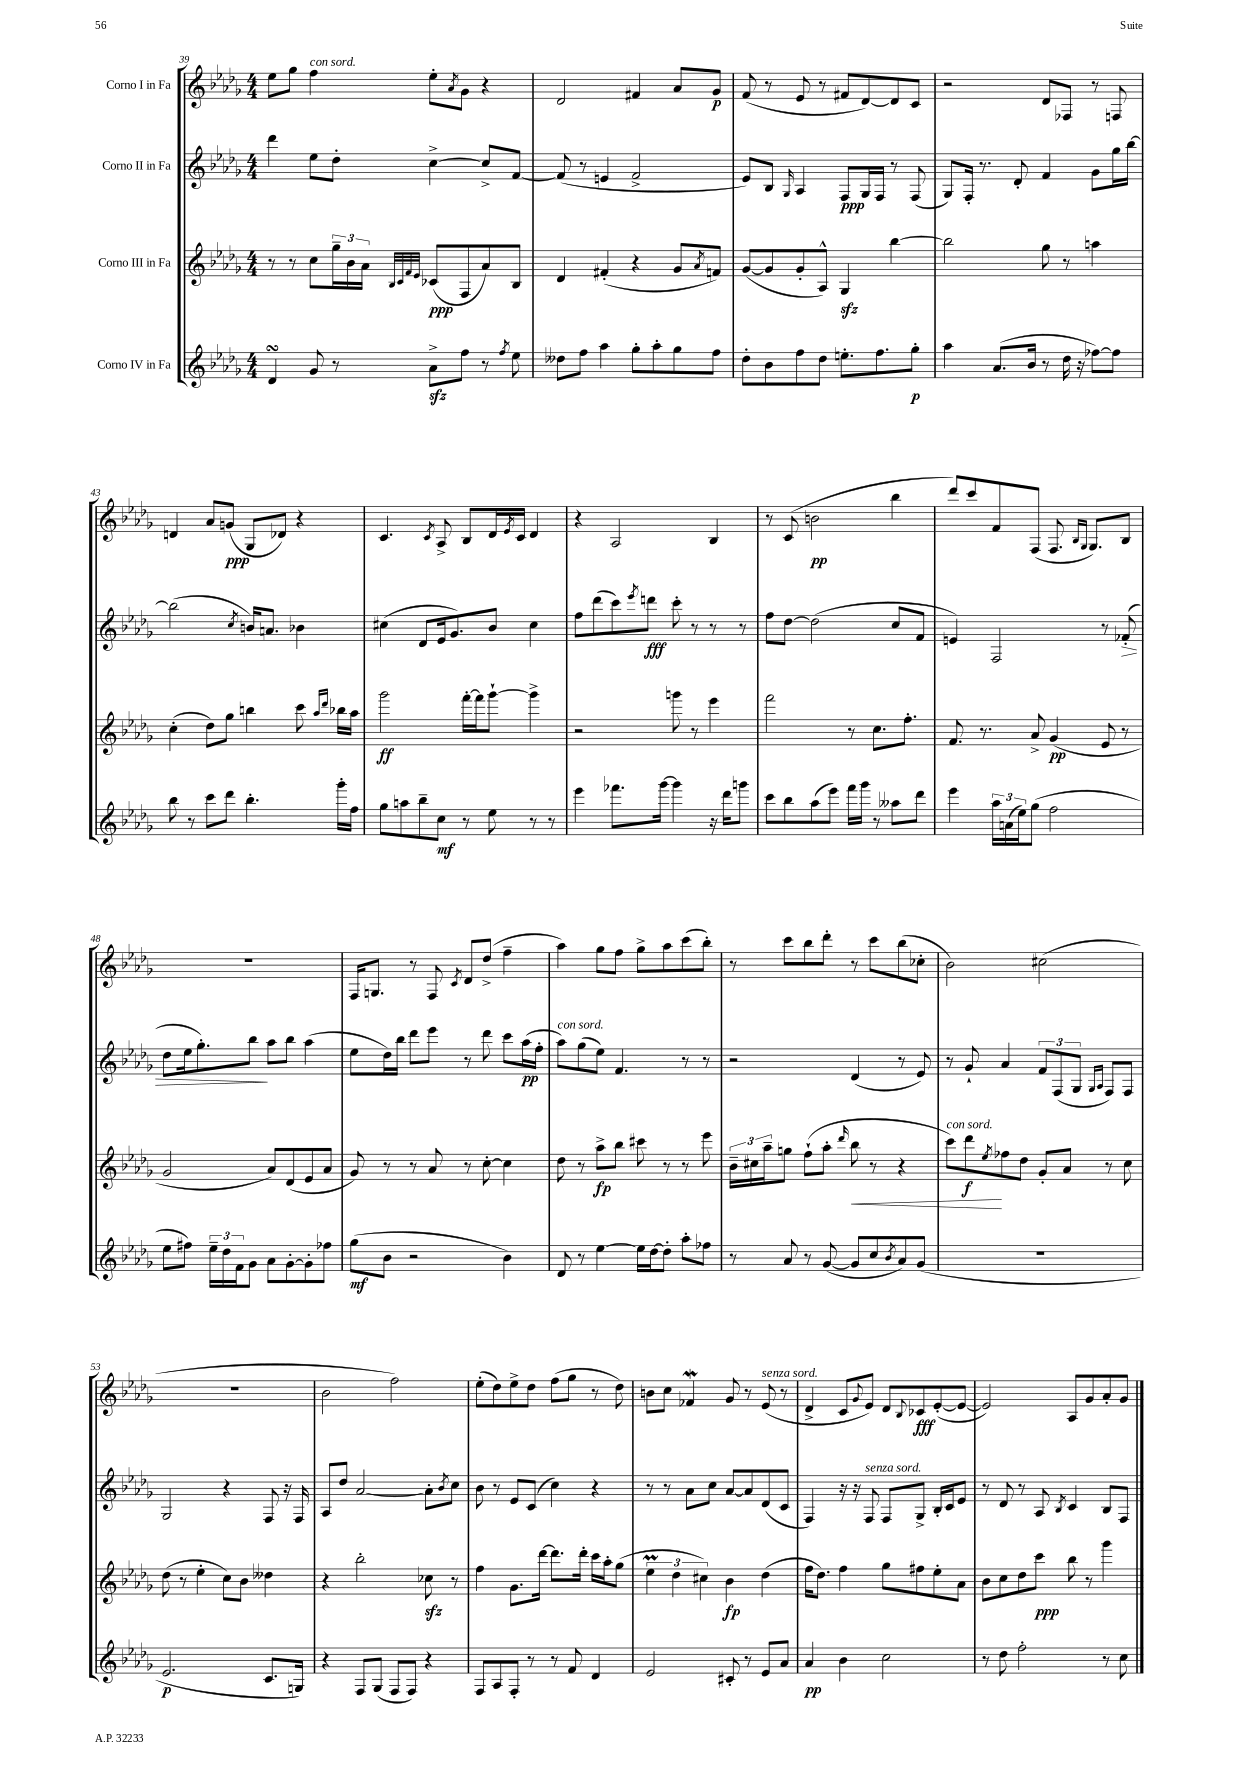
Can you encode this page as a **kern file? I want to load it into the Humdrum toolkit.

**kern	**kern	**kern	**kern
*staff4	*staff3	*staff2	*staff1
*clefG2	*clefG2	*clefG2	*clefG2
*k[b-e-a-d-g-]	*k[b-e-a-d-g-]	*k[b-e-a-d-g-]	*k[b-e-a-d-g-]
*M4/4	*M4/4	*M4/4	*M4/4
4d-/	8r	4ddd-\	8ee-\L
.	8r	.	8gg-\J
8g-/	8cc\L	8ee-\L	4ff\
8r	24gg-~\L	8dd-'\J	.
.	24b-\	.	.
.	24a-\JJ	.	.
.	32qqB-/LLL	.	.
.	32qqc/	.	.
.	32qqf/	.	.
.	32qqe-/JJJ	.	.
8a-^\L	(8c-/L	[4cc^\	8ee-'\L
.	.	.	8qa-/
8ff\J	8F/	.	8g-\J
8r	8a-/)	8cc^/]L	4r
8qff/	.	.	.
8ee-\	8B-/J	[8f/J	.
=	=	=	=
8dd--\L	4d-/	(8f/]	2d-/
8ff\J	.	8r	.
4aa-\	(4f#'/	4e/	.
8gg-'\L	4r	2f^/	4f#/
8aa-'\	.	.	.
8gg-\	8g-/L	.	8a-/L
.	8qa-/	.	.
8ff\J	8f/J)	.	8g-/J
=	=	=	=
8dd-'\L	([8g-/L	8e-/L)	(8f/
8b-\	8g-/]	8B-/J	8r
.	.	16qqG-/	.
8ff\	8g-'/	4A-/	8e-/
8dd-\J	8A-^^/J)	.	8r
8.ee'\L	4G-/	8F/L	8f#/L
.	.	16G-/L	[8d-/)
8.ff\	.	16F/JJ	.
.	[4bb-\	8r	8d-/]
8gg-'\J	.	(8F/	8c/J
=	=	=	=
4aa-\	2bb-\]	8G-/L)	2r
.	.	16F'/Jk	.
.	.	8.r	.
(8.a-/L	.	.	.
.	.	8d-'/	.
16b-/Jk	.	.	.
8r	8gg-\	4f/	8d-/L
16dd-\	8r	.	8F-/J
16r	.	.	.
[8ff-\L)	4aa\	8g-\L	8r
8ff-\]J	.	16gg-\L	8F/
.	.	[16bb-\JJ	.
=	=	=	=
8bb-\	(4cc'\	(2bb-\]	4d/
8r	.	.	.
8ccc\L	8dd-\L)	.	8a-/L
8ddd-\J	8gg-\J	.	(8g/J
.	.	8qcc/	.
4.bb-'\	4bb\	16b/LK)	8G-/L
.	.	8.a/J	.
.	.	.	8d-/J)
.	8ccc\	4b-\	4r
.	16qqaa-/LL	.	.
.	16qqddd-/JJ	.	.
16ggg-'\LL	16bb-\LL	.	.
16ff\JJ	16aa-\JJ	.	.
=	=	=	=
8gg-\L	2ggg-\	(4cc#\	4.c/
8aa\	.	.	.
8bb-~\	.	8d-/L	.
.	.	.	8qc/
8cc\J	.	16e-/k	8A-^/
.	.	8.g-/)	.
8r	[16fff'\LL	.	8B-/L
.	16fff\]J	.	.
8ee-\	[8ggg-`\J	8b-/J	16d-/L
.	.	.	8qe-/
.	.	.	16c/JJ
8r	4ggg-^\]	4cc#\	4d-/
8r	.	.	.
=	=	=	=
4eee-\	2r	8ff\L	4r
.	.	(8ddd-\	.
8.fff-\L	.	8ccc\)	2A-/
.	.	8qeee-/	.
.	.	8ddd\J	.
[16ggg-\Jk	.	.	.
4ggg-\]	8ggg\	8ccc'\	.
.	8r	8r	.
16r	4eee-\	8r	4B-/
16ddd-\LK	.	.	.
8ggg\J	.	8r	.
=	=	=	=
8ccc\L	2fff\	8ff\L	8r
8bb-\	.	[8dd-\J	(8c/
(8aa-\	.	(2dd-\]	2b\
8eee-\J)	.	.	.
16fff\LL	8r	.	.
16ggg-\JJ	.	.	.
8r	8.cc\L	.	.
8aa--\L	.	8cc/L	4bb-\
.	8.ff'\J	.	.
8ddd-\J	.	8f/J	.
=	=	=	=
4eee-\	8.f/	4e/)	8ddd-/L)
.	.	.	8ccc/
.	8.r	.	.
24aa-\LL	.	2F/	8f/
(24a\	.	.	.
24ee-\J)	.	.	.
(8gg-\J	8a-^/	.	(8F/J
2ff\	(4g-/	.	8.F/
.	.	.	16qqB-/LL
.	.	.	16qqG-/JJ
.	.	.	8.G-/L)
.	8e-/	8r	.
.	8r	(8f-'/	8B-/J
=	=	=	=
8ee-\L	2g-/	8dd-\L	1r
8ff#\J)	.	16ee-\k	.
.	.	8.gg-'\)	.
24ee-~\LL	.	.	.
24dd-\	.	.	.
24f\J	.	.	.
8g-\J	.	8bb-\J	.
8a-\L	8a-/L)	8aa-\L	.
[8g-'\	(8d-/	8bb-\J	.
8g-'\]	8e-/	(4aa-\	.
8ff-\J	8a-/J	.	.
=	=	=	=
(8gg-\L	8g-/)	8ee-\L	16F/LK
.	.	.	8.G/J
8b-\J	8r	16dd-\L)	.
.	.	16bb-\JJ	.
2r	8r	8ddd-\L	8r
.	8a-/	8eee-\J	8F/
.	.	.	8qc/
.	8r	8r	8d-/L
.	[8cc'\	8ddd-\	(8dd-^/J
4b-\)	4cc\]	8ccc\L	4ff~\
.	.	(16aa-\L	.
.	.	16ff'\JJ	.
=	=	=	=
8d-/	8dd-\	8aa-\L)	4aa-\)
8r	8r	(8gg-\	.
[4ee-\	8aa-^\L	8ee-\J)	8gg-\L
.	8bb-\J	4.f/	8ff\J
16ee-\]LL	8ccc#\	.	8gg-^\L
[16dd-\J	.	.	.
8dd-'\]J	8r	.	8aa-\
8aa-'\L	8r	8r	(8ccc\
8ff-\J	8eee-\	8r	8bb-'\J)
=	=	=	=
8r	24b-~\LL	2r	8r
.	24cc#\	.	.
.	24aa-~\J	.	.
8a-/	8gg\J	.	8ccc\L
8r	(8ff`\L	.	8bb-\
([8g-/	8aa-'\J	.	8ddd-'\J
.	16qqddd-/	.	.
8g-/]L	8bb-\	(4d-/	8r
8cc/	8r	.	8ccc\L
8qb-/	.	.	.
8a-/)	4r	8r	(8bb-\
(8g-/J	.	8e-/)	8cc-'\J
=	=	=	=
1r	8ccc\L)	8r	2b-\)
.	8ddd-\	8g-`/	.
.	8qee-/	.	.
.	8ff-\	4a-/	.
.	8dd-\J	.	.
.	8g-'/L	12f/L	(2cc#\
.	.	(12F/	.
.	8a-/J	.	.
.	.	12G-/J	.
.	.	16qqG-/LL	.
.	.	16qqA-/JJ	.
.	8r	8F/L)	.
.	8cc\	8F/J	.
=	=	=	=
2.e-/	(8dd-\	2G-/	1r
.	8r	.	.
.	4ee-'\	.	.
.	8cc\L)	4r	.
.	8b-\J	.	.
8.c/L	4dd--\	8F/	.
.	.	16r	.
16G/Jk)	.	16F/	.
=	=	=	=
4r	4r	8A-/L	2b-\
.	.	8dd-/J	.
8F/L	2bb-'\	[2a-/	.
(8G-/J	.	.	.
8F/L	.	.	2ff\)
8F/J)	.	.	.
4r	8cc-\	8a-'\]L	.
.	.	8qb-/	.
.	8r	8cc\J	.
=	=	=	=
8F/L	4ff\	8b-\	(8ee-'\L
8A-/	.	8r	8dd-\)
8F'/J	8.g-\L	8e-/L	8ee-^\
8r	.	(8c/J	8dd-\J
.	[16ddd-\Jk	.	.
8r	8.ddd-\]L	4cc\)	(8ff\L
8f/	.	.	8gg-\J
.	16ddd-'\Jk	.	.
4d-/	16ccc\LL	4r	8r
.	16aa-'\J	.	.
.	(8gg-\J	.	8dd-\)
=	=	=	=
2e-/	6ee-\	8r	8b\L
.	.	8r	8cc\J
.	6dd-\	.	.
.	.	8a-\L	4f-/
.	6cc#\)	.	.
.	.	8cc\J	.
8c#'/	4b-\	[8a-/L	8g-/
8r	.	8a-/]	8r
8e-/L	(4dd-\	(8d-/	(8e-/
8a-/J	.	8c/J	8r
=	=	=	=
4a-/	16ff\LK	4F/)	4d-^/
.	8.dd-\J)	.	.
4b-\	4ff\	16r	8c/L
.	.	16r	.
.	.	.	8qqg-/
.	.	8F/	8e-/J)
2cc\	8gg-\L	8F/L	8d-/L
.	.	.	8qqB-/
.	8ff#\	8G-^/J	8c-/
.	8ee-'\	16B-'/LL	([8e-'/
.	.	16c/J	.
.	8a-\J	8e-/J	8e-/_J
=	=	=	=
8r	8b-\L	8r	2e-/])
8dd-\	8cc\	8d-/	.
2ff'\	8dd-\	8r	.
.	8ccc\J	8A-/	.
.	.	8qB-/	.
.	8bb-\	4c/	8A-/L
.	8r	.	8g-/
8r	4ggg-\	8B-/L	8a-'/
8cc\	.	8F/J	8g-/J
==	==	==	==
*-	*-	*-	*-
